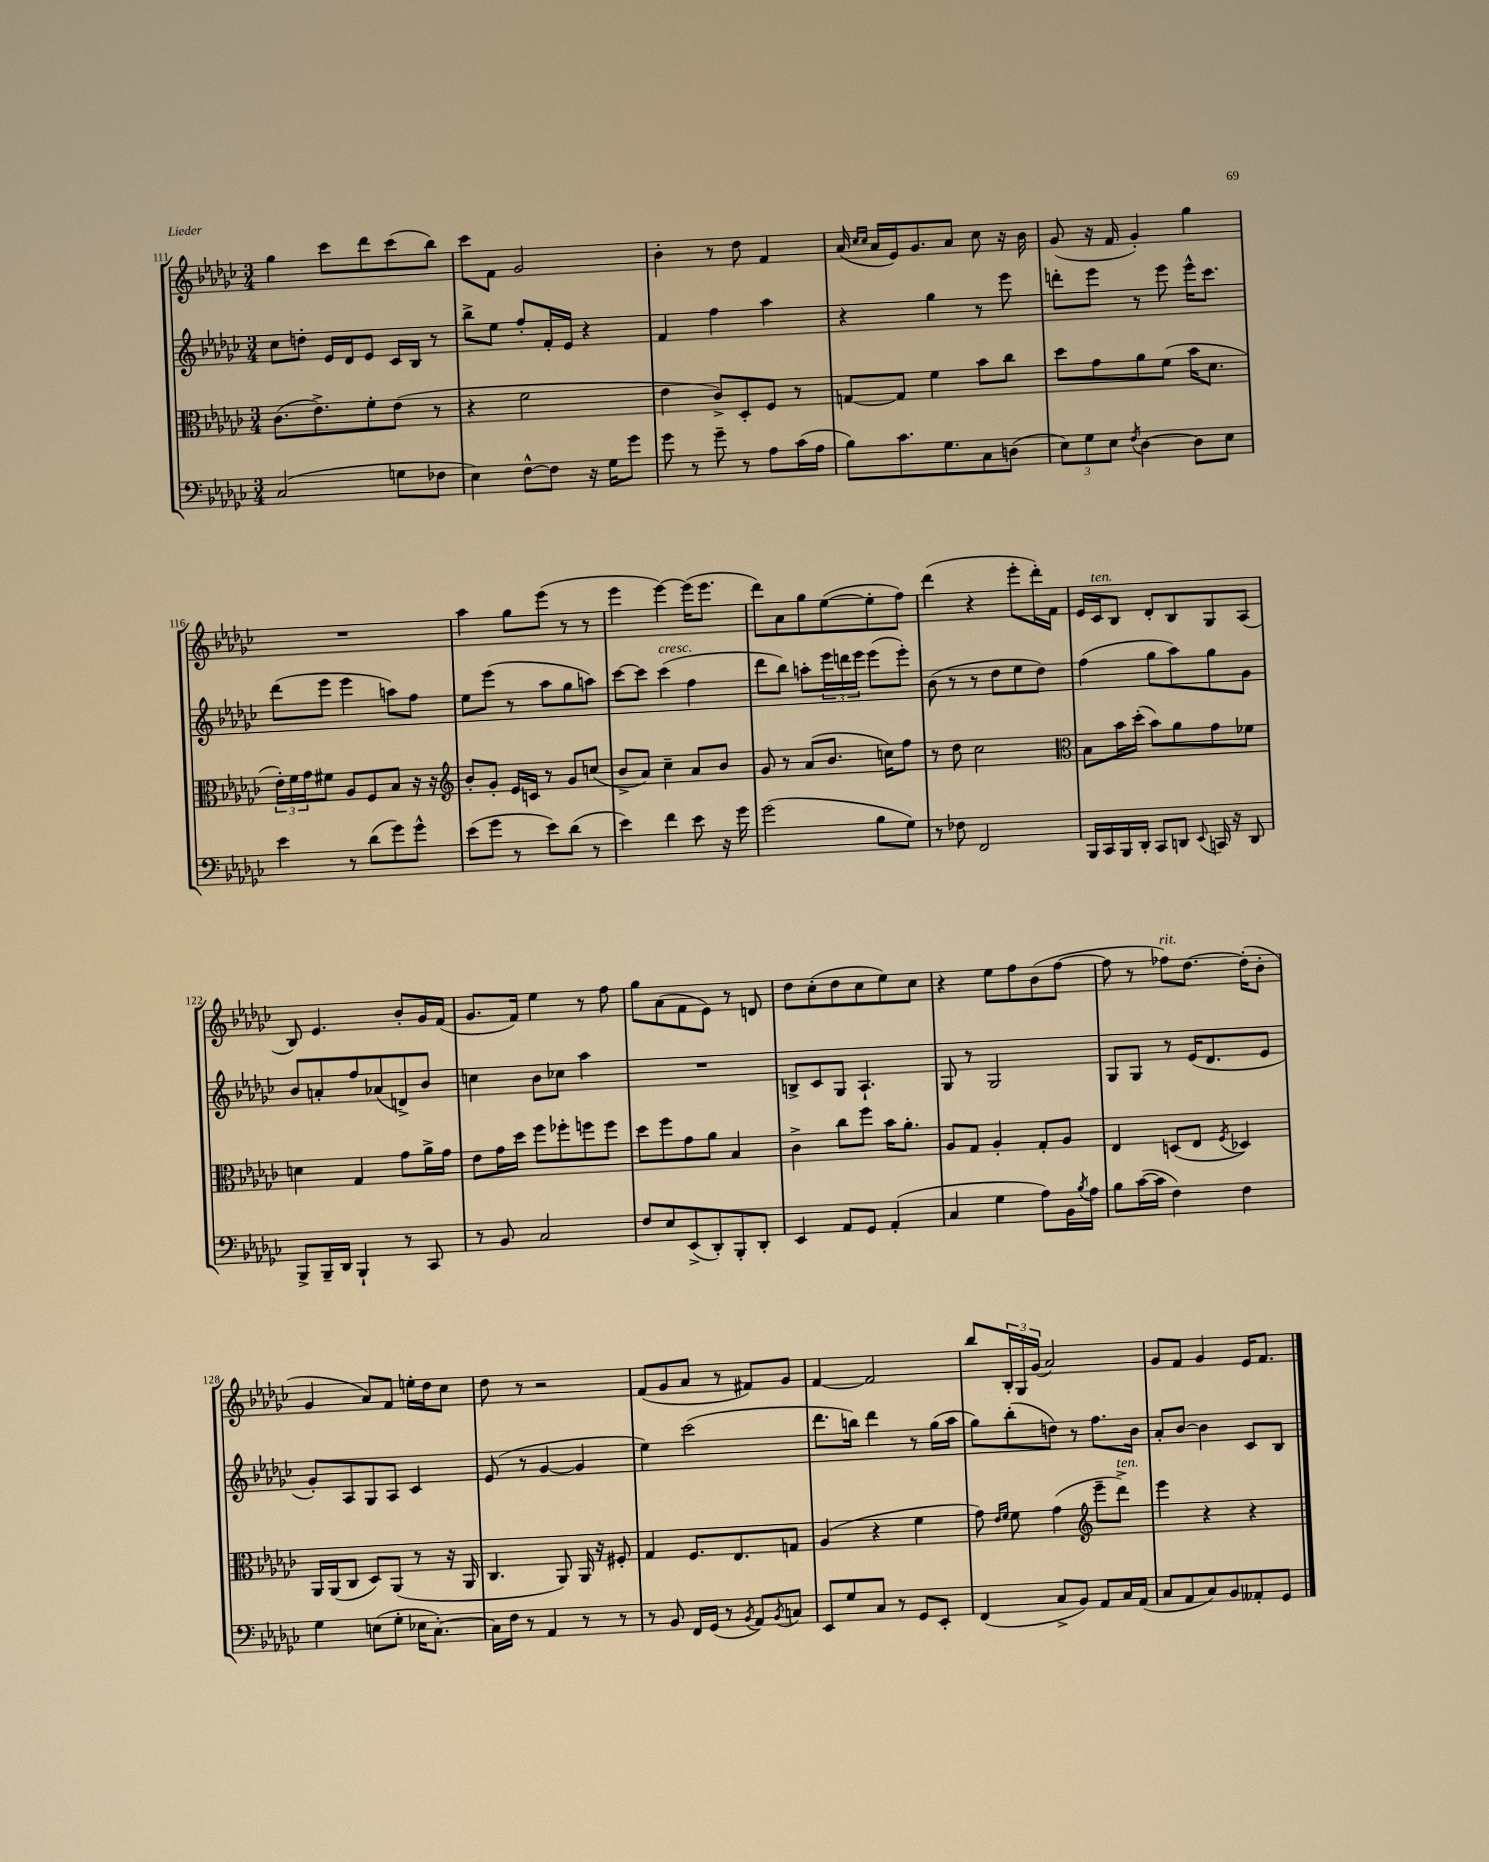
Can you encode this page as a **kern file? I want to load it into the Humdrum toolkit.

**kern	**kern	**kern	**kern
*part4	*part3	*part2	*part1
*staff4	*staff3	*staff2	*staff1
*clefF4	*clefC3	*clefG2	*clefG2
*k[b-e-a-d-g-c-]	*k[b-e-a-d-g-c-]	*k[b-e-a-d-g-c-]	*k[b-e-a-d-g-c-]
*M3/4	*M3/4	*M3/4	*M3/4
=111	=111	=111	=111
(2C-/	(8.c-\L	8cc-\L	4gg-\
.	.	8ddn'\J	.
.	8.e-^\)	.	.
.	.	16e-/LL	8ccc-\L
.	.	16d-/J	.
.	8f'\	8e-/J	8ddd-\
8Gn\L	(8e-\J	16c-/LL	(8ccc-\
.	.	16B-/JJ	.
8F-X\J	8r	8r	8bb-\J)
=112	=112	=112	=112
4E-\)	4r	8bb-^\L	8ccc-\L
.	.	8ee-\J	8f\J
[8F^^\L	2f\	8ff'/L	2g-/
8F\J]	.	16f'/L	.
.	.	16e-/JJ	.
16r	.	4r	.
16G-\KL	.	.	.
8g-\J	.	.	.
=113	=113	=113	=113
8g-\	4e-\	4f/	4b-'\
8r	.	.	.
8g-~\	8c-^/L)	4ff\	8r
8r	8D-'/	.	8dd-\
8A-\L	8F/J	4aa-\	4f/
(16c-\L	8r	.	.
16A-\JJ	.	.	.
=114	=114	=114	=114
8B-\L)	[8Gn/L	4r	(16a-/
.	.	.	16qqcc-/LL
.	.	.	16qqcc-/JJ
.	.	.	16a-/LL
8.c-\	8G/J]	.	16e-/J)
.	.	.	8.g-/
.	4f\	4gg-\	.
8.G-\	.	.	.
.	.	.	8a-/J
8C-\	8b-\L	8r	8cc-\
(8Dn\J	8cc-\J	8eee-\	16r
.	.	.	16b-\
=115	=115	=115	=115
12E-\L)	8dd-\L	8dddn'\L	(8g-/
12G-\	.	.	.
.	8g-\	8eee-\J	16r
12E-\J	.	.	.
.	.	.	16f/
8qF/	.	.	.
[4D-\	8a-\	8r	4g-'/)
.	(8f\J	8eee-\	.
8D-\L]	16b-\KL	16eee-^^\KL	4gg-\
.	8.d-\J	8.ccc-\J	.
8E-\J	.	.	.
!!LO:LB:g=z
=116	=116	=116	=116
4e-\	24e-'\LL)	(8ddd-\L	2.r
.	24f\	.	.
.	24g-\J	.	.
.	8f#X\J	8eee-\J	.
8r	8A-/L	4eee-\	.
(8d-\L	8F/	.	.
8g-\)	8B-/J	8aan\L)	.
8g-^^\J	16r	8ff\J	.
.	16r	.	.
=117	=117	=117	=117
*	*clefG2	*	*
(8e-\L	8b-'/L	8ee-\L	4aa-\
8g-\J	8g-'/J	(8eee-\J	.
8r	16e-/LL	8r	8gg-\L
.	16cn/JJ	.	.
8e-\L)	8r	8aa-\L	(8eee-\J
(8d-\J	8g-/L	8gg-\	8r
8r	(8ccn/J	8aan\J)	8r
=118	=118	=118	=118
4e-\)	8b-^/L	[8ccc-\L	4eee-\
.	8a-/J)	8ccc-\J]	.
!	!	!LO:TX:a:i:t=cresc.	!
4f\	4cc-~\	(4ccc-\	[4eee-\)
8e-\	8a-/L	4ff\	(16eee-\KL]
.	.	.	8.eee-\J
16r	8b-/J	.	.
16g-\	.	.	.
=119	=119	=119	=119
(2g-\	8g-/	8ddd-\L	8ddd-\L)
.	8r	8bb-\J)	8a-\
.	(8a-/L	8aan'\L	8gg-\
.	8.b-/J	24eee-\L	([8ee-\
.	.	24dddn\	.
.	.	24eee-\JJ	.
8B-\L	.	(8eee-\L	8ee-'\]
.	16ccn\KL)	.	.
8G-\J)	8ff\J	8eee-'\J)	8ff\J)
=120	=120	=120	=120
8r	8r	(8b-\	(4ddd-\
8F-X\	8dd-\	8r	.
2FF/	2cc-\	8r	4r
.	.	8dd-\L	.
.	.	8ee-\	8eee-'\L
.	.	8dd-\J)	16ddd-'\L)
.	.	.	16f\JJ
=121	=121	=121	=121
*	*clefC3	*	*
16BBB-/LL	8B-\L	(4ff\	16e-/LL
!	!	!	!LO:TX:a:i:t=ten.
16CC-/	.	.	16c-/J
16BBB-/	16b-\L	.	8B-/J
16DD-'/JJ	(16dd-'\JJ	.	.
8CC-/L	8b-\L)	8gg-\L	8d-'/L
8DDn/J	8a-\	8aa-\)	8B-/
8qqEE-/	.	.	.
16CCn/	8g-\	8gg-\	8G-/
16r	.	.	.
8DD/	8f-X\J	8g-\J	(8A-/J
!!LO:LB:g=z
=122	=122	=122	=122
8BBB-^/L	4dn\	8b-/L	8B-/)
16BBB-~/L	.	8an'/	4.e-/
16DD-/JJ	.	.	.
4BBB-`/	4G-/	8ff/	.
.	.	(8a-X/	.
8r	8g-\L	8dn^/)	8b-'/L
8CC-/	16a-^\L	8b-/J	16g-/L
.	16g-\JJ	.	(16f/JJ
=123	=123	=123	=123
8r	8e-\L	4ccn\	8.g-/L
8BB-/	16g-\L	.	.
.	16dd-\JJ	.	16f/Jk)
2C-/	8ff\L	8b-\L	4ee-\
.	8ff-X'\	8cc-X\J	.
.	8ffn\	4aa-\	8r
.	8ff\J	.	8ff\
=124	=124	=124	=124
8F/L	8dd-\L	2.r	8gg-\L
8E-/	8ff\	.	(8a-\
(8EE-^/	8g-\	.	8f\
8DD-'/)	8a-\J	.	8e-\J)
8BBB-'/	4B-/	.	8r
8DD-'/J	.	.	8dn/
=125	=125	=125	=125
4EE-/	4c-^\	8Bn^/L	8dd-\L
.	.	8c-/	(8cc-'\
8AA-/L	8cc-\L	8G-/J	8dd-\
8GG-/J	8ff\J	4.A-`/	8cc-\
(4AA-'/	16b-\KL	.	8ee-\)
.	8.a-'\J	.	.
.	.	.	8cc-\J
=126	=126	=126	=126
4C-/	8A-/L	8G-/	4r
.	8G-/J	8r	.
4G-\	4A-'/	2G-/	8ee-\L
.	.	.	8ff\
8A-\L)	8G-'/L	.	(8b-\
16BB-\L	8A-/J	.	[8ff\J
8qB-/	.	.	.
16A-\JJ	.	.	.
=127	=127	=127	=127
8B-\L	4E-/	8G-/L	8ff\]
([16c-\L	.	8G-/J	8r
16c-\JJ]	.	.	.
!	!	!	!LO:TX:a:i:t=rit.
4F\)	(8Dn/L	8r	8ff-X\L)
.	8E-/J	(16e-/KL	[8.dd-\J
.	.	8.d-/	.
.	8qF/	.	.
4F\	4D-X/)	.	.
.	.	.	(16dd-'\KL]
.	.	8e-/J	8b-'\J
!!LO:LB:g=z
=128	=128	=128	=128
4G-\	16AA-/LL	8g-'/L)	4g-/
.	(16AA-/J	.	.
.	8C-/J	8A-/	.
(8En\L	8D-/L)	8G-/	8a-/L)
8G-'\J	(8AA-/J	8A-/J	8f/J
16E-X\KL	8r	4c-/	16een'\LL
[8.C-'\J)	.	.	16dd-\J
.	16r	.	8cc-\J
.	16AA-/	.	.
=129	=129	=129	=129
16C-\LL]	4.C-/	(8e-/	8dd-\
16F\JJ	.	.	.
8r	.	8r	8r
4AA-/	.	[4g-/	2r
.	8AA-/)	.	.
8r	16AA-/	4g-/]	.
.	16r	.	.
8r	8F#X'/	.	.
=130	=130	=130	=130
8r	4G-/	4ee-\)	(8f/L
8BB-/	.	.	8g-/
16FF/LL	8.F/L	(2ccc-\	8a-/J
(16GG-/JJ	.	.	.
8r	.	.	8r
.	8.E-/	.	.
8qBB-/	.	.	.
8AA-/L)	.	.	8f#X/L)
8qBB-/	.	.	.
8Cn/J	8Gn/J	.	8g-/J
=131	=131	=131	=131
8EE-/L	(4A-/	8.ddd-\L	[4f/
8G-/	.	.	.
.	.	16bbn\Jk)	.
8C-/J	4r	4ddd-\	2f/]
8r	.	.	.
8GG-/L	4f\	8r	.
8EE-'/J	.	(16gg-\LL	.
.	.	16aa-\JJ	.
=132	=132	=132	=132
(4FF/	8g-\)	8gg-\L)	8bb-/L
.	16qqe-/LL	.	.
.	16qqf/JJ	.	.
.	8f\	(8bb-'\	24B-'/L
.	.	.	24G-/
.	.	.	(24g-/JJ
8C-^/L	(4g-\	8ddn\J)	2a-/)
8BB-/J)	.	8r	.
*	*clefG2	*	*
8AA-/L	8eee-~\L	8.ff\L	.
!	!LO:TX:a:i:t=ten.	!	!
16C-/L	8ddd-^\J)	.	.
(16AA-/JJ	.	16b-\Jk	.
=133	=133	=133	=133
8C-/L	4eee-\	8a-'/L	8g-/L
8AA-/	.	[8b-/J	8f/J
8C-/)	4r	4b-\]	4g-/
8BB-/	.	.	.
8AA--X'/	4r	8c-/L	16e-/KL
.	.	.	8.f/J
8GG-/J	.	8B-/J	.
==	==	==	==
*-	*-	*-	*-
